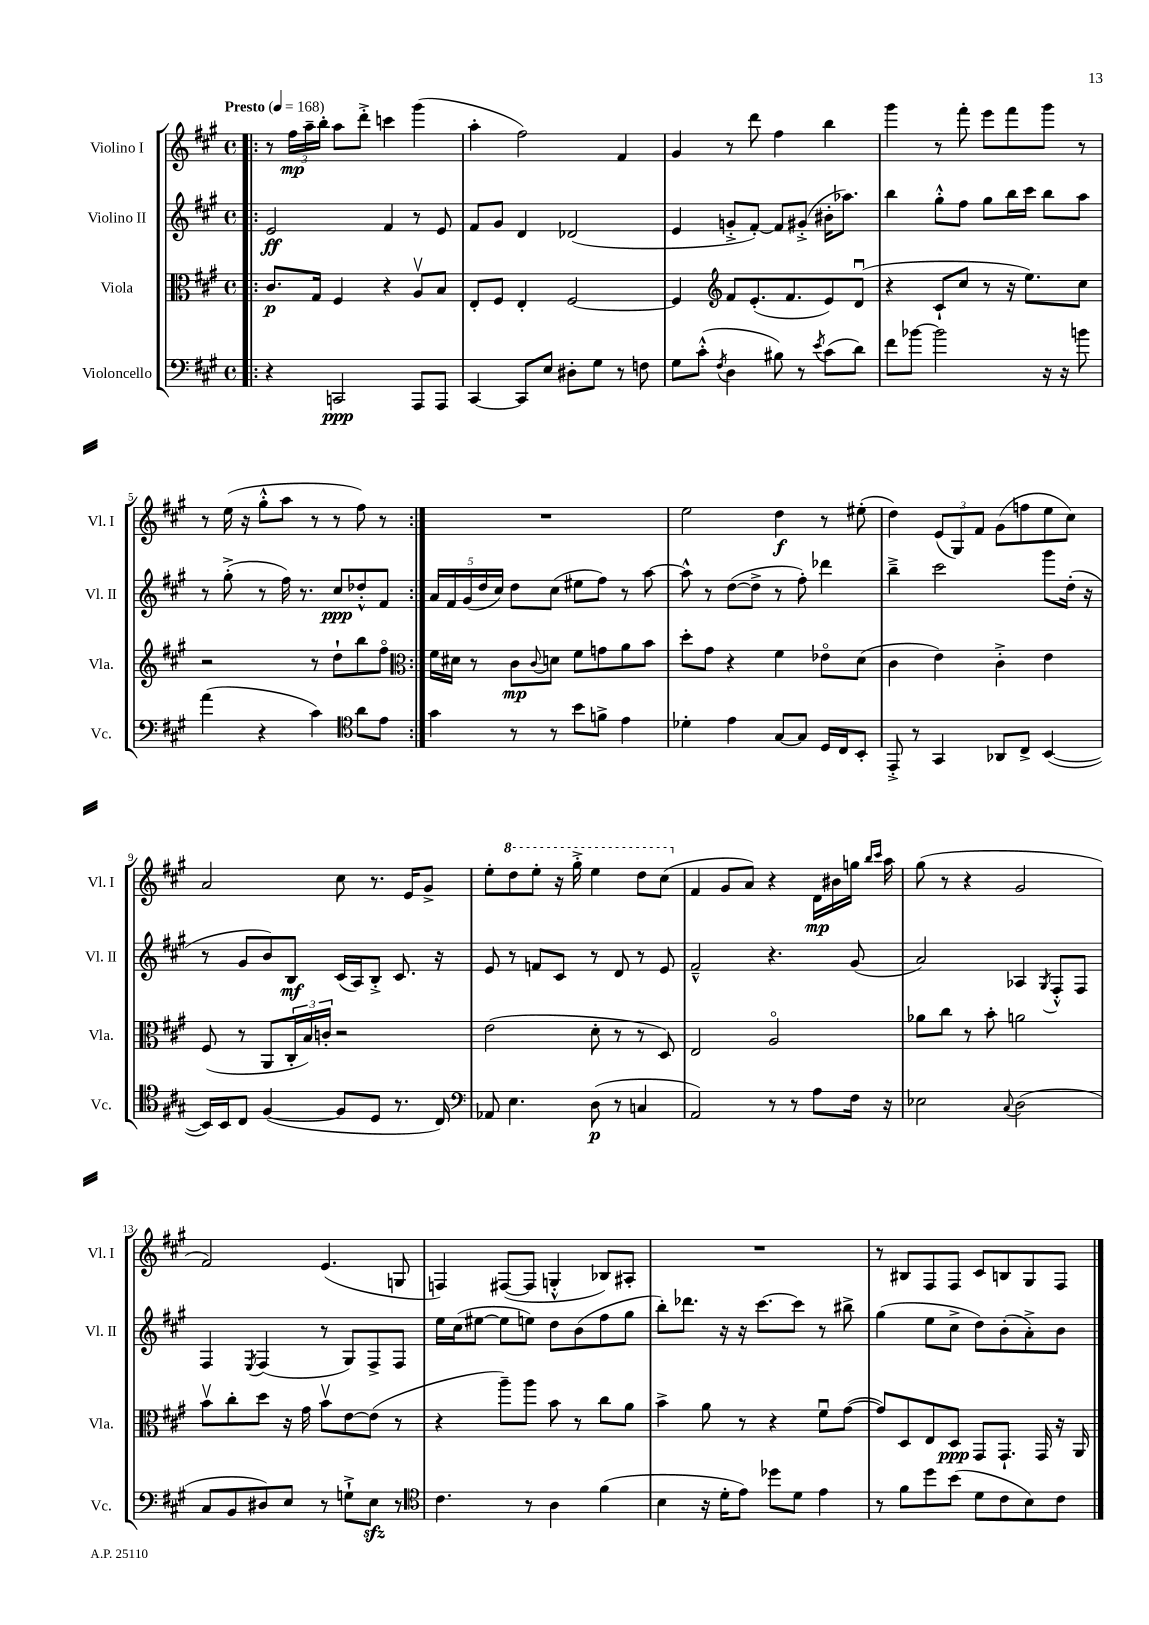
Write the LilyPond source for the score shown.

<<
\new StaffGroup <<
\new Staff = "s0" \with { instrumentName = "Violino I" shortInstrumentName = "Vl. I" } {
    \clef treble \key a \major \defaultTimeSignature \time 4/4 \tempo "Presto" 4 = 168
    \repeat volta 2 { \bar ".|:" r8 \tuplet 3/2 { fis''16\mp a''16-- b''16-. } a''8 d'''8-.-> c'''4 gis'''4( |
    a''4-. fis''2) fis'4 |
    gis'4 r8 d'''8 fis''4 b''4 |
    gis'''4 r8 fis'''8-. e'''8 fis'''8 gis'''8 r8 |
    r8 e''16( r16 gis''8-.-^ a''8 r8 r8 fis''8) r8 | }
    R1 |
    e''2 d''4\f r8 eis''8-.( |
    d''4) \tuplet 3/2 { e'8( gis8) fis'8 } gis'8( f''8 e''8 cis''8) |
    a'2 cis''8 r8. e'16 gis'8-> |
    e''8-. \ottava #1 d'''8 e'''8-. r16 gis'''16-.-> e'''4 d'''8 cis'''8( \ottava #0 |
    fis'4 gis'8 a'8) r4 d'16\mp bis'16 g''16 \grace { b''16 cis'''16 } a''16 |
    gis''8( r8 r4 gis'2 |
    fis'2) e'4.( g8 |
    f4) fis8~( fis8 g4-.-^ bes8) ais8-. |
    R1 |
    r8 bis8 fis8 fis8 cis'8 b8 gis8 fis8 \bar "|." |
}
\new Staff = "s1" \with { instrumentName = "Violino II" shortInstrumentName = "Vl. II" } {
    \clef treble \key a \major \defaultTimeSignature \time 4/4
    \repeat volta 2 { \bar ".|:" e'2\ff fis'4 r8 e'8 |
    fis'8 gis'8 d'4 des'2( |
    e'4 g'8-.-> fis'8~-.) fis'8 gis'8-.->( bis'16-. aes''8.) |
    b''4 gis''8-.-^ fis''8 gis''8 b''16 cis'''16 b''8 a''8 |
    r8 gis''8-.->( r8 fis''16) r8. cis''8\ppp des''8-.-^ fis'8 | }
    \tuplet 5/4 { a'16 fis'16 gis'16( d''16 cis''16) } d''8 cis''8( eis''8 fis''8) r8 a''8~ |
    a''8-^ r8 d''8~( d''8-> r8 fis''8-.) des'''4 |
    b''4---> cis'''2 gis'''8 d''16-.( r16 |
    r8 gis'8 b'8) b8\mf cis'16( a16) b8-.-> cis'8. r16 |
    e'8 r8 f'8 cis'8 r8 d'8 r8 e'8 |
    fis'2---^ r4. gis'8( |
    a'2) aes4 \acciaccatura { gis8 } fis8-.-^ fis8 |
    fis4 \acciaccatura { e8 } fis4( r8 gis8) fis8-> fis8 |
    e''16 cis''16( eis''8~ eis''8 e''8) d''8 b'8( fis''8 gis''8 |
    b''8-.) des'''8. r16 r16 cis'''8.~ cis'''8 r8 bis''8-> |
    gis''4( e''8 cis''8-> d''8) b'8-.( a'8-.->) b'8 \bar "|." |
}
\new Staff = "s2" \with { instrumentName = "Viola" shortInstrumentName = "Vla." } {
    \clef alto \key a \major \defaultTimeSignature \time 4/4
    \repeat volta 2 { \bar ".|:" cis'8.\p gis16 fis4 r4 a8\upbow b8 |
    e8-. fis8 e4-. fis2~ |
    fis4 \clef treble fis'8 e'8.-.( fis'8. e'8) d'8\downbow( |
    r4 cis'8-! cis''8 r8 r16 e''8.) cis''8 |
    r2 r8 d''8-! b''8 fis''8\flageolet | }
    \clef alto fis'16 dis'16 r8 cis'8\mp \appoggiatura { cis'8 } d'8 fis'8 g'8 a'8 b'8 |
    d''8-. gis'8 r4 fis'4 ees'8\flageolet d'8( |
    cis'4 e'4) cis'4-.-> e'4 |
    fis8( r8 a,8 \tuplet 3/2 { cis16-. b16) c'16-. } r2 |
    e'2( d'8-. r8 r8 d8) |
    e2 a2\flageolet |
    aes'8 cis''8 r8 b'8-. a'2 |
    b'8\upbow cis''8-. d''8 r16 gis'16 b'8\upbow e'8~ e'8( r8 |
    r4 a''8--) a''8 b'8 r8 cis''8 a'8 |
    b'4-> a'8 r8 r4 fis'8\downbow gis'8~( |
    gis'8) d8 e8 d8\ppp gis,8 gis,8.-! gis,16 r16 a,16 \bar "|." |
}
\new Staff = "s3" \with { instrumentName = "Violoncello" shortInstrumentName = "Vc." } {
    \clef bass \key a \major \defaultTimeSignature \time 4/4
    \repeat volta 2 { \bar ".|:" r4 c,2\ppp a,,8 a,,8 |
    cis,4~ cis,8 e8 dis8-. gis8 r8 f8 |
    gis8 cis'8-.-^( \acciaccatura { fis8 } d4 bis8) r8 \acciaccatura { e'8 } cis'8( d'8) |
    fis'8 bes'8~ bes'2 r16 r16 b'8 |
    a'4( r4 cis'4) \clef tenor a'8 e'8 | }
    gis'4 r8 r8 b'8 f'8-> e'4 |
    des'4-. e'4 gis8~ gis8 d16 cis16 b,8-. |
    e,8-.-> r8 gis,4 aes,8 cis8-> b,4~( |
    b,16) b,16 cis8 fis4~( fis8 d8 r8. cis16) |
    \clef bass aes,8 e4. d8\p( r8 c4 |
    a,2) r8 r8 a8 fis16 r16 |
    ees2 \appoggiatura { cis8 } d2( |
    cis8 b,8 dis8) e8 r8 g8-!-> e8\sfz r8 |
    \clef tenor cis'4. r8 a4 fis'4( |
    b4 r16 d'16-. e'8) des''8 d'8 e'4 |
    r8 fis'8 d''8 b'8( d'8 cis'8 b8) cis'8 \bar "|." |
}
>>
>>
